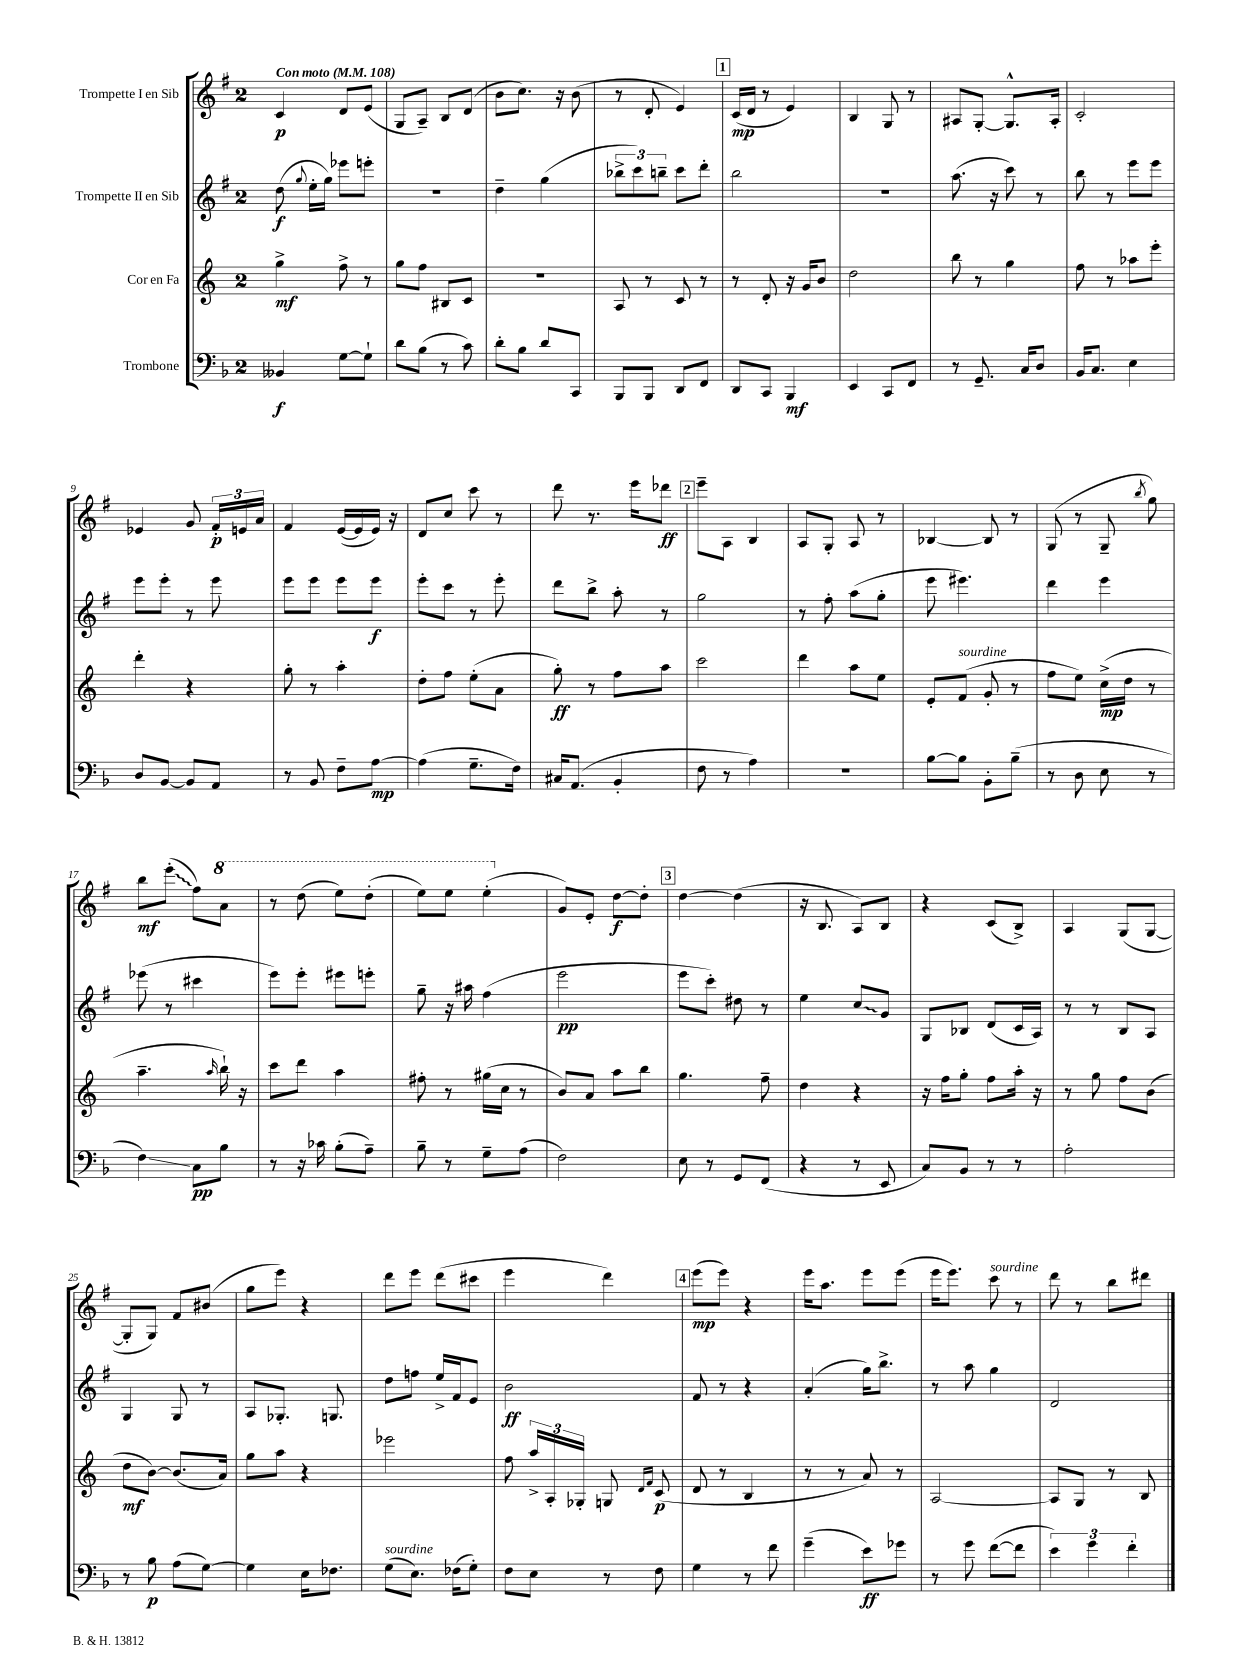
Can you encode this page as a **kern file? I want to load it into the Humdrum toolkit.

**kern	**kern	**kern	**kern
*staff4	*staff3	*staff2	*staff1
*clefF4	*clefG2	*clefG2	*clefG2
*k[b-]	*k[]	*k[f#]	*k[f#]
*M2/4	*M2/4	*M2/4	*M2/4
*MM108	*MM108	*MM108	*MM108
4BB--/	4gg^\	(8dd\	4c/
.	.	8qqgg/	.
.	.	16ee'\LL	.
.	.	16gg\JJ)	.
[8G\L	8ff^\	8eee-\L	8d/L
8G`\]J	8r	8eee'\J	(8e/J
=	=	=	=
8d\L	8gg\L	2r	8G/L
(8B-\J	8ff\J	.	8A~/J)
8r	8B#/L	.	8B/L
8c\)	8c/J	.	(8d/J
=	=	=	=
8d'\L	2r	4dd~\	8b\L
8B-\J	.	.	8.cc\J)
8d/L	.	(4gg\	.
.	.	.	16r
8CC/J	.	.	(8b\
=	=	=	=
8BBB-/L	8A/	12bb-^\L	8r
.	.	12ccc\)	.
8BBB-/J	8r	.	8d'/
.	.	12bb~\J	.
8DD/L	8c/	8ccc\L	4e/)
8FF/J	8r	8ddd'\J	.
=	=	=	=
8DD/L	8r	2bb\	(16c/LL
.	.	.	16d/JJ
8CC/J	8d'/	.	8r
4BBB-/	16r	.	4e/)
.	16g/LK	.	.
.	8b/J	.	.
=	=	=	=
4EE/	2dd\	2r	4B/
8CC/L	.	.	8G/
8FF/J	.	.	8r
=	=	=	=
8r	8bb\	(8.aa\	8A#/L
8.GG~/	8r	.	[8G'/J
.	.	16r	.
.	4gg\	8ccc\)	8.G^^/]L
16C/LK	.	.	.
8D/J	.	8r	.
.	.	.	16A#'/Jk
=	=	=	=
16BB-/LK	8ff\	8bb\	2c'/
8.C/J	.	.	.
.	8r	8r	.
4E\	8aa-\L	8eee\L	.
.	8eee'\J	8eee\J	.
=	=	=	=
8D/L	4ddd'\	8eee\L	4e-/
[8BB-/J	.	8eee'\J	.
8BB-/]L	4r	8r	8g/
8AA/J	.	8eee\	24f#'/LL
.	.	.	24e/
.	.	.	24a/JJ
=	=	=	=
8r	8gg'\	8eee\L	4f#/
8BB-/	8r	8eee\J	.
8F~\L	4aa'\	8eee\L	([16e/LL
.	.	.	16e/]
[8A\J	.	8eee\J	16e/JJ)
.	.	.	16r
=	=	=	=
(4A\]	8dd'\L	8eee'\L	8d/L
.	8ff\J	8ccc\J	8cc/J
8.G~\L	(8ee'\L	8r	8ccc\
.	8a\J	8eee'\	8r
16F\Jk)	.	.	.
=	=	=	=
16C#/LK	8gg'\)	8ddd\L	8ddd\
(8.AA/J	.	.	.
.	8r	8bb^\J	8.r
4BB-'/	8ff\L	8aa'\	.
.	.	.	16eee\LK
.	8aa\J	8r	8ddd-\J
=	=	=	=
8F\	2ccc\	2gg\	8eee~\L
8r	.	.	8A\J
4A\)	.	.	4B/
=	=	=	=
2r	4ddd\	8r	8A/L
.	.	8ff#'\	8G'/J
.	8aa\L	(8aa\L	8A/
.	8ee\J	8gg'\J	8r
=	=	=	=
[8B-\L	8e'/L	8eee\	[4B-/
8B-\]J	(8f/J	4.eee#\)	.
8BB-'\L	8g'/	.	8B-/]
(8B-~\J	8r	.	8r
=	=	=	=
8r	8ff\L	4ddd\	(8G/
8D\	8ee\J)	.	8r
8E\	(16cc^\LL	4eee\	8G~/
.	16dd\JJ	.	.
.	.	.	8qbb/
8r	8r	.	8gg\)
=	=	=	=
4F\)	4.aa~\	(8eee-\	8bb\L
.	.	8r	(8eee'\J
8C\L	.	4ccc#\	8ff#\L)
.	16qqaa/	.	.
8B-\J	16bb`\)	.	8aa\J
.	16r	.	.
=	=	=	=
8r	8ccc\L	8eee\L)	8r
16r	8ddd\J	8eee'\J	(8ddd\
16c-\	.	.	.
(8B-'\L	4aa\	8eee#\L	8eee\L)
8A~\J)	.	8eee'\J	(8ddd'\J
=	=	=	=
8B-~\	8ff#'\	8gg~\	8eee\L)
8r	8r	16r	8eee\J
.	.	16aa#\	.
8G~\L	(16gg#\LL	(4ff#\	(4eee'\
.	16cc\JJ	.	.
(8A\J	8r	.	.
=	=	=	=
2F\)	8b/L)	2eee\	8g/L)
.	8a/J	.	8e'/J
.	8aa\L	.	[8dd\L
.	8bb\J	.	8dd'\]J
=	=	=	=
8E\	4.gg\	8eee\L	[4dd\
8r	.	8ccc'\J)	.
8GG/L	.	8dd#\	(4dd\]
(8FF/J	8ff~\	8r	.
=	=	=	=
4r	4dd\	4ee\	16r
.	.	.	8.B/
8r	4r	8cc/L	8A/L)
8EE/	.	8g/J	8B/J
=	=	=	=
8C/L)	16r	8G/L	4r
.	16ff\LK	.	.
8BB-/J	8gg'\J	8B-/J	.
8r	8ff\L	(8d/L	(8c/L
8r	16aa'\Jk	16c/L	8B^/J)
.	16r	16A/JJ)	.
=	=	=	=
2A'\	8r	8r	4A/
.	8gg\	8r	.
.	8ff\L	8B/L	(8G/L
.	(8b\J	8A/J	[8G/J
=	=	=	=
8r	8dd\L	4G/	8G'/]L
8B-\	[8b\J)	.	8G/J)
(8A\L	(8.b/]L	8G/	8f#/L
[8G\J)	.	8r	(8b#/J
.	16a/Jk)	.	.
=	=	=	=
4G\]	8gg\L	8A/L	8gg\L
.	8aa\J	8.G-'/J	8eee\J)
16E\LK	4r	.	4r
8.F-\J	.	8.G/	.
=	=	=	=
(8G\L	2eee-\	8dd\L	8ddd\L
8.E\J)	.	8ff\J	8eee\J
.	.	16ee^/LL	(8ddd\L
(16F-\LK	.	16f#/J	.
8G'\J)	.	8e/J	8ccc#\J
=	=	=	=
8F\L	8ff\	2b\	4eee\
8E\J	24aa^/LL	.	.
.	24A'/	.	.
.	24G-'/JJ	.	.
8r	8G/	.	4ddd\)
.	16qqd/LL	.	.
.	16qqf/JJ	.	.
8F\	(8c/	.	.
=	=	=	=
4G\	8d/	8f#/	(8eee\L
.	8r	8r	8eee\J)
8r	4B/	4r	4r
8f\	.	.	.
=	=	=	=
(4g~\	8r	(4a'/	16eee\LK
.	.	.	8.aa\J
.	8r	.	.
8e\L)	8a/)	16gg\LK)	8eee\L
.	.	8.bb^\J	.
8g-\J	8r	.	(8eee\J
=	=	=	=
8r	[2A/	8r	16eee\LK
.	.	.	8.eee\J)
8g\	.	8aa\	.
([8f\L	.	4gg\	8ccc\
8f\]J	.	.	8r
=	=	=	=
6e\)	8A/]L	2d/	8ddd\
.	8G/J	.	8r
6g\	.	.	.
.	8r	.	8bb\L
6f'\	.	.	.
.	8B/	.	8ddd#\J
==	==	==	==
*-	*-	*-	*-
